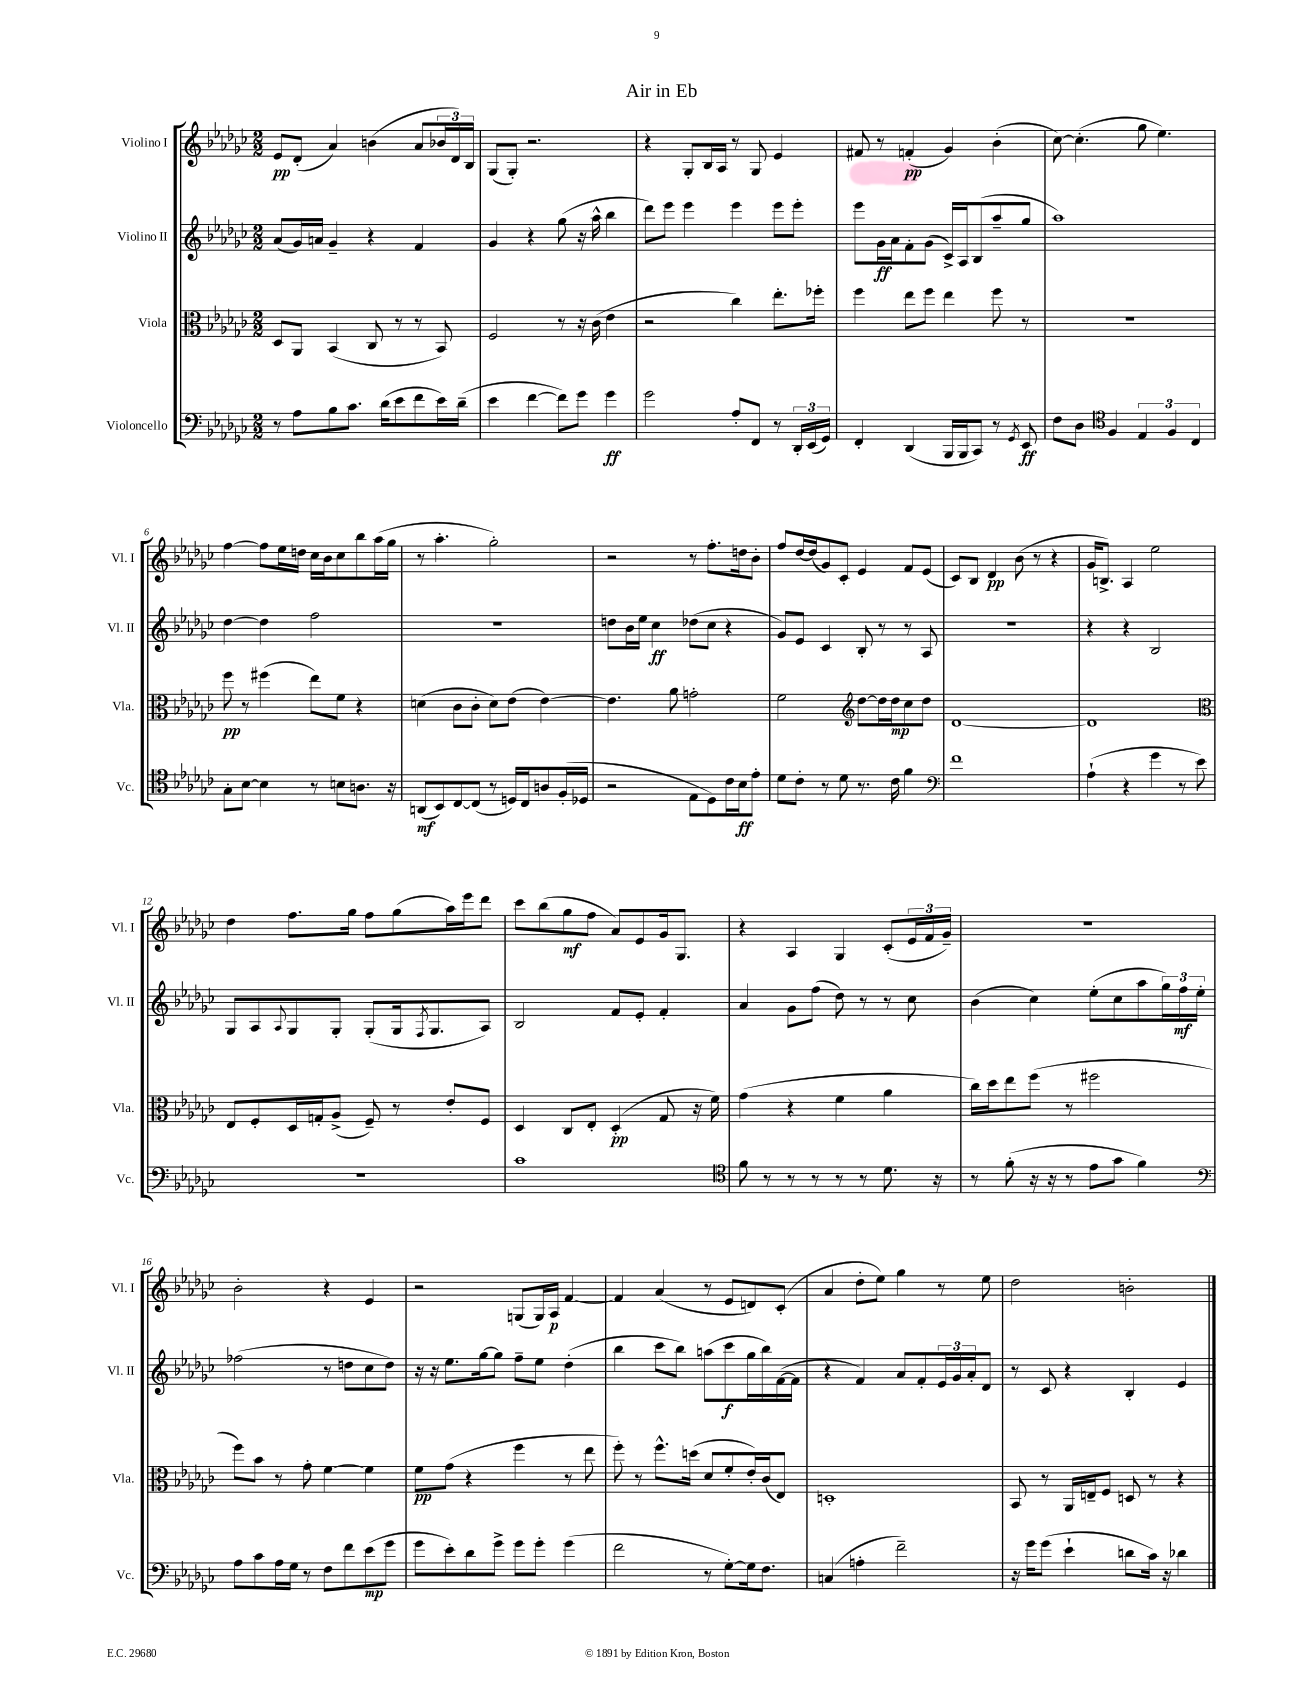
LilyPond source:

\header { title = "Air in Eb" }
<<
\new StaffGroup <<
\new Staff = "s0" \with { instrumentName = "Violino I" shortInstrumentName = "Vl. I" } {
    \clef treble \key ges \major \numericTimeSignature \time 2/2
    ees'8\pp des'8-.( aes'4) b'4( aes'8 \tuplet 3/2 { bes'16 des'16) bes16 } |
    ges8( ges8-.) r2. |
    r4 ges8-. bes16 aes16 r8 ges8 ees'4 |
    fis'8 r8 f'4-.\pp( ges'4) bes'4-.( |
    ces''8~) ces''4.-.( ges''8 ees''4.) |
    f''4~ f''8 ees''16 d''16 ces''16 bes'16 ces''8 bes''8 aes''16( ges''16 |
    r8 aes''4.-. ges''2-.) |
    r2 r8 f''8.-. d''16 bes'8-. |
    f''8 des''16~ des''16( ges'8) ces'8-. ees'4 f'8 ees'8( |
    ces'8) bes8 des'4\pp bes'8( r8 r4 |
    ges'16 b8.->) aes4 ees''2 |
    des''4 f''8. ges''16 f''8 ges''8( aes''16) ees'''16 des'''8 |
    ces'''8 bes''8( ges''8\mf f''8 aes'8) ees'8 ges'16 ges8. |
    r4 aes4 ges4 ces'8-.( \tuplet 3/2 { ees'16 f'16 ges'16--) } |
    r1 |
    bes'2-. r4 ees'4 |
    r2 g8( g16) aes16\p f'4~ |
    f'4 aes'4( r8 ees'8 d'8) ces'8-.( |
    aes'4 des''8-. ees''8) ges''4 r8 ees''8 |
    des''2 b'2-. \bar "|." |
}
\new Staff = "s1" \with { instrumentName = "Violino II" shortInstrumentName = "Vl. II" } {
    \clef treble \key ges \major \numericTimeSignature \time 2/2
    aes'8( ges'16) a'16 ges'4-- r4 f'4 |
    ges'4 r4 ges''8( r16 aes''16-^ bes''4 |
    des'''8) ees'''8 ees'''4 ees'''4 ees'''8 ees'''8-. |
    ees'''8 ges'16\ff aes'16 f'8-. ges'8( ces'16->) aes16 bes8( aes''8-- ges''8 |
    aes''1) |
    des''4~ des''4 f''2 |
    R1 |
    d''8 bes'16 ees''16 ces''4\ff des''8( ces''8 r4 |
    ges'8) ees'8 ces'4 bes8-. r8 r8 aes8 |
    r1 |
    r4 r4 bes2 |
    ges8 aes8 \appoggiatura { aes8 } ges8 ges8-. ges8-.( ges16 \acciaccatura { f8 } ges8. aes8) |
    bes2 f'8 ees'8-. f'4-. |
    aes'4 ges'8 f''8( des''8) r8 r8 ces''8 |
    bes'4( ces''4) ees''8-.( ces''8 aes''8 \tuplet 3/2 { ges''16) f''16\mf ees''16-. } |
    fes''2( r8 d''8 ces''8 d''8) |
    r16 r16 ees''8. ges''16~ ges''8 f''8-- ees''8 des''4-.( |
    bes''4 ces'''8 bes''8) a''8( ces'''8\f ges''16 bes''16) f'16~( f'16 |
    r4 f'4) aes'8 f'8-. \tuplet 3/2 { ees'16 ges'16 aes'16-. } des'8 |
    r8 ces'8 r4 bes4-. ees'4 \bar "|." |
}
\new Staff = "s2" \with { instrumentName = "Viola" shortInstrumentName = "Vla." } {
    \clef alto \key ges \major \numericTimeSignature \time 2/2
    des8 aes,8 bes,4( ces8 r8 r8 bes,8) |
    f2 r8 r16 ces'16( ees'4 |
    r2 ces''4) ees''8.-. fes''16-. |
    f''4 ees''8 f''8 ees''4 f''8 r8 |
    r1 |
    f''8\pp r8 fis''4( ees''8) f'8 r4 |
    d'4( ces'8 ces'8-. d'8) ees'8( ees'4~) |
    ees'4. aes'8 g'2-. |
    f'2 \clef treble des''8~ des''16 des''16\mp ces''8 des''8 |
    des'1~ |
    des'1 |
    \clef alto ees8 f8-. des16 g16-. aes8->( f8--) r8 ees'8-. f8 |
    des4 ces8 ees8-. des4-.\pp( ges8 r16 f'16) |
    ges'4( r4 f'4 aes'4 |
    ces''16) des''16 ees''8 f''8( r8 fis''2 |
    f''8) bes'8 r8 ges'8-. f'4~ f'4 |
    f'8\pp ges'8( r4 f''4 r8 ees''8 |
    f''8-.) r8 f''8.-^ d''16( des'8 f'8-. ees'16-.) ces'16( ees8) |
    d1-. |
    bes,8 r8 aes,16 e16-- f8 d8 r8 r4 \bar "|." |
}
\new Staff = "s3" \with { instrumentName = "Violoncello" shortInstrumentName = "Vc." } {
    \clef bass \key ges \major \numericTimeSignature \time 2/2
    r8 aes8 bes8 ces'8. des'16( ees'8 f'8 ees'16) des'16--( |
    ees'4 f'4~ f'8) ges'8 ges'4\ff |
    ges'2 aes8-. f,8 r8 \tuplet 3/2 { des,16-. ees,16( ges,16) } |
    f,4-. des,4( bes,,16 bes,,16 ces,8) r8 \acciaccatura { ges,8 } ees,8\ff |
    f8 des8 \clef tenor f4 \tuplet 3/2 { ees4 f4 ces4 } |
    ges8-. bes8~ bes4 r8 b8 a8. r16 |
    a,8\mf( bes,8) ces8~ ces8( r8 d16) ces16 a8 f16-.( des16 |
    r2 ees8 des8) ces'16 bes16\ff ees'8-. |
    des'8 ces'8-. r8 des'8 r8. ces'16 f'4 |
    \clef bass f'1 |
    aes4-!( r4 ges'4 r8 ees'8) |
    r1 |
    ces'1 |
    \clef tenor f'8 r8 r8 r8 r8 r8 des'8. r16 |
    r8 f'8-.( r16 r16 r8 ees'8 ges'8 f'4) |
    \clef bass aes8 ces'8 aes16 ges16 r8 f8 f'8 ees'8\mp( ges'8 |
    ges'8 ees'8-.) des'8 ges'8-> ges'8 ges'8-. ges'4( |
    f'2 r8 ges8~-.) ges16 f8. |
    c4( a4-. f'2--) |
    r16 ges'16 ges'8( ees'4-! d'8 ces'16) r16 des'4 \bar "|." |
}
>>
>>
